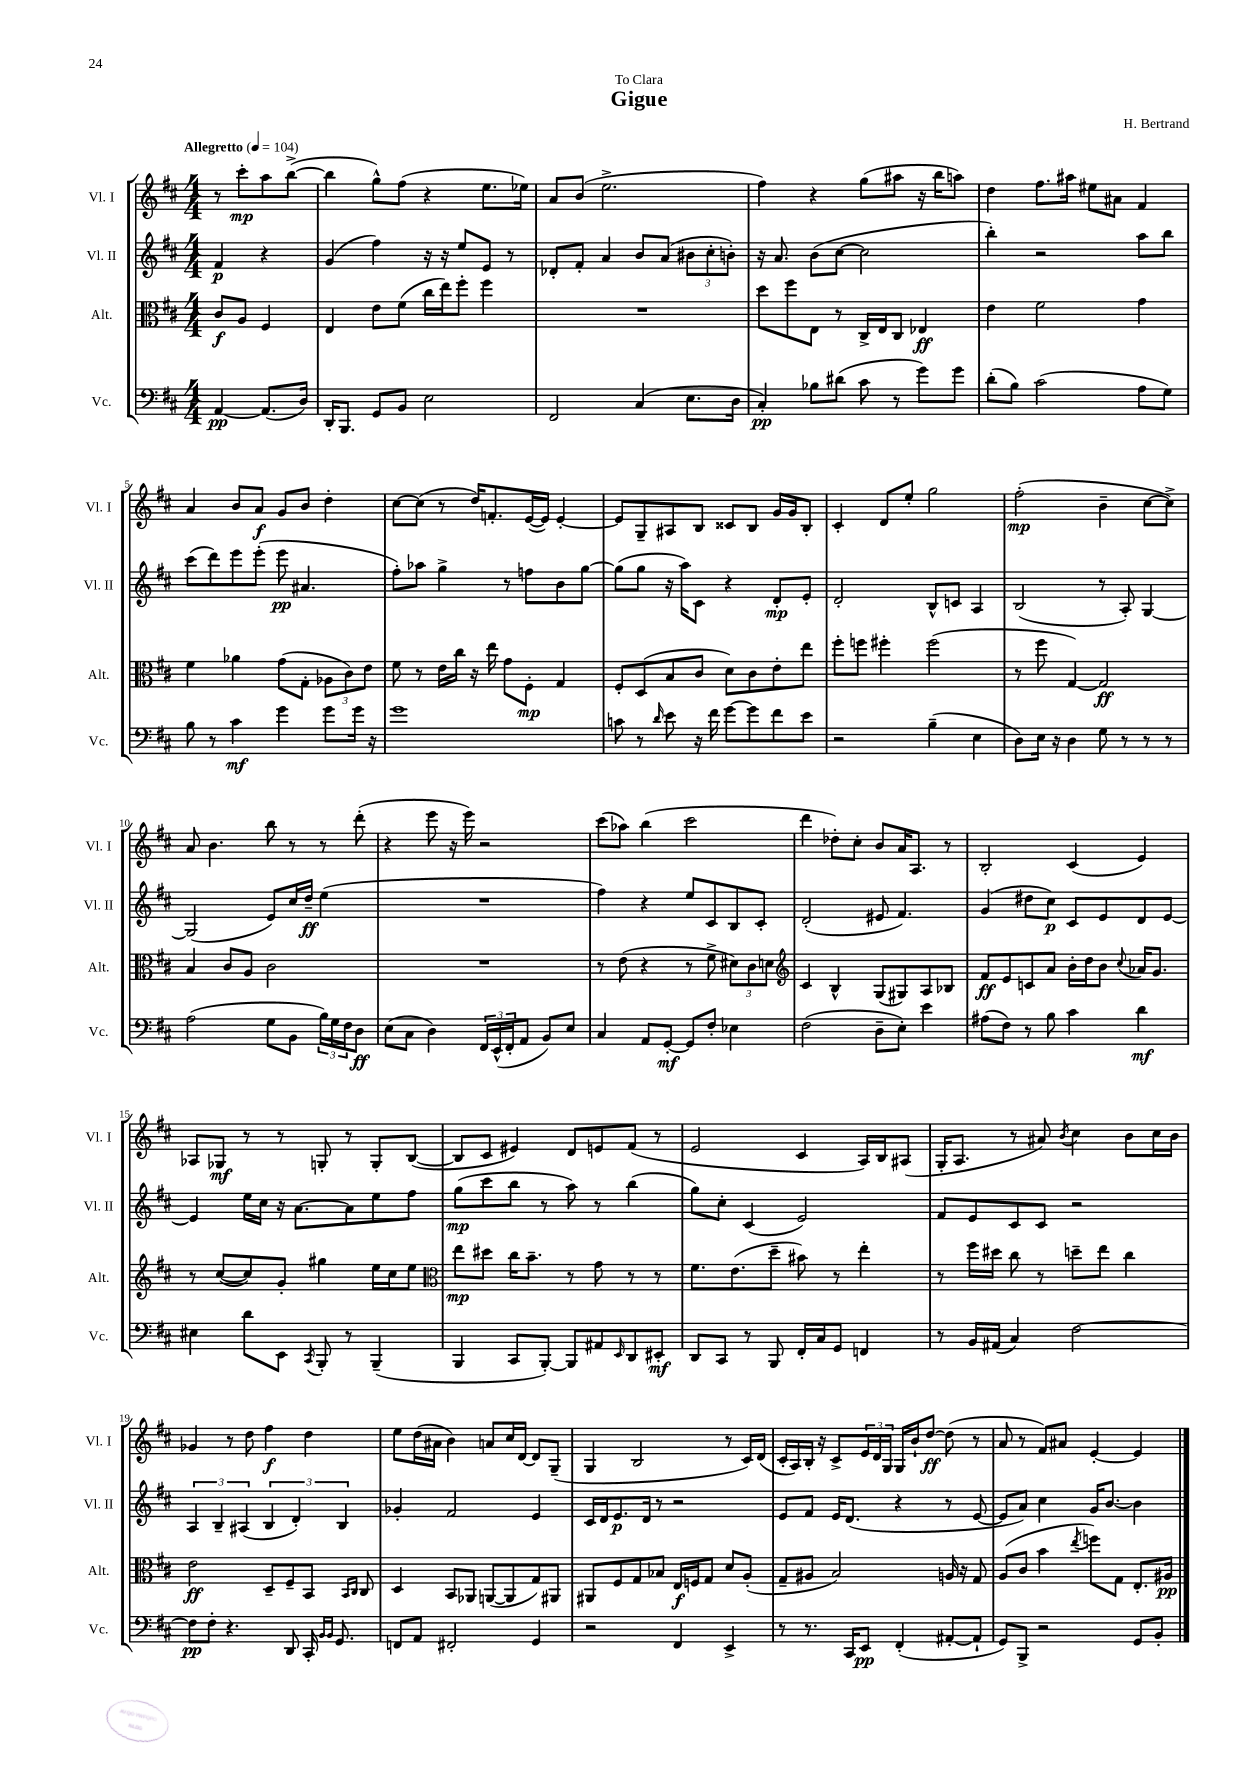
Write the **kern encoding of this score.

**kern	**kern	**kern	**kern
*staff4	*staff3	*staff2	*staff1
*clefF4	*clefC3	*clefG2	*clefG2
*k[f#c#]	*k[f#c#]	*k[f#c#]	*k[f#c#]
*M4/4	*M4/4	*M4/4	*M4/4
*MM104	*MM104	*MM104	*MM104
[4AA	8c#	4f#	8r
.	8A	.	8ccc#'
(8.AA]	4F#	4r	8aa
.	.	.	([8bb^
16D)	.	.	.
=	=	=	=
16DD'	4E	(4g	4bb]
8.BBB	.	.	.
8GG	8e	4ff#)	8gg^^)
8BB	(8f#	.	(8ff#
2E	16cc#	16r	4r
.	16ee)	16r	.
.	8ff#'	8ee	.
.	4ff#	8e	8.ee
.	.	8r	.
.	.	.	16ee-)
=	=	=	=
2FF#	1r	8d-'	8a
.	.	8f#'	(8b
.	.	4a	2.ee^
(4C#	.	8b	.
.	.	(8a	.
8.E	.	12b#	.
.	.	12cc#'	.
.	.	12b')	.
16D	.	.	.
=	=	=	=
4C#')	8dd	16r	4ff#)
.	.	8.a	.
.	8ff#	.	.
8B-	8E	(8b	4r
(8d#	8r	[8cc#	.
8c#	16C#^	2cc#]	(8gg
.	16E	.	.
8r	8C#	.	8aa#
8g)	4E-	.	16r
.	.	.	16bb
8g	.	.	8aa)
=	=	=	=
(8d'	4e	4bb')	4dd
8B)	.	.	.
(2c#	2f#	2r	8.ff#
.	.	.	16aa#
.	.	.	8ee#
.	.	.	8a#
8A	4g	8aa	4f#
8G)	.	8bb	.
=	=	=	=
8B	4f#	(8ccc#	4a
8r	.	8ddd)	.
4c#	4a-	8eee	8b
.	.	(8eee'	8a
4g	(8g	8eee	8g
.	8G'	4.a#	8b
8g	12A-	.	4dd'
.	12c#)	.	.
16g	.	.	.
.	12e	.	.
16r	.	.	.
=	=	=	=
1g	8f#	8ff#')	[8cc#
.	8r	8aa-	(8cc#]
.	16e	4gg^	8r
.	16cc#	.	.
.	16r	.	16dd)
.	16ee	.	8.f'
.	8g	8r	.
.	8F#'	8ff	([16e
.	.	.	16e])
.	4G	8b	[4e'
.	.	[8gg	.
=	=	=	=
8c	8F#'	(8gg]	8e]
8r	(8D	8gg	8G~
16qqd	.	.	.
8e	8B	16r	8A#
.	.	16aa)	.
16r	8c#	8c#	8B
16f#	.	.	.
[8g	8d)	4r	8c##
8g]	8c#	.	8B
8f#	8e'	8d'	16g
.	.	.	16g
8e	8ee	8e'	8B'
=	=	=	=
2r	8ff#'	2d'	4c#'
.	8ff	.	.
.	4ff#'	.	8d
.	.	.	8ee'
(4B~	(2ff#	8B^^	2gg
.	.	8c	.
4E	.	4A	.
=	=	=	=
8D)	8r	(2B	(2ff#'
16E	8ff#	.	.
16r	.	.	.
4D	[4G)	.	.
8G	2G]	8r	4b~
8r	.	8A')	.
8r	.	[4G	[8cc#
8r	.	.	8cc#^])
=	=	=	=
(2A	4B	(2G]	8a
.	.	.	4.b
.	8c#	.	.
.	8A	.	.
8G	2c#	8e)	8bb
8BB	.	16cc#	8r
.	.	16dd~	.
24B)	.	(4ee	8r
24G	.	.	.
24F#	.	.	.
8D	.	.	(8ddd'
=	=	=	=
(8E	1r	1r	4r
8C#	.	.	.
4D)	.	.	8eee
.	.	.	16r
.	.	.	16eee)
24FF#	.	.	2r
(24EE^^	.	.	.
24FF#'	.	.	.
8AA	.	.	.
8BB)	.	.	.
8E	.	.	.
=	=	=	=
4C#	8r	4ff#)	(8ccc#
.	(8e	.	8aa-)
8AA	4r	4r	(4bb
[8GG'	.	.	.
8GG]	8r	8ee	2ccc#
8F#'	8f#^	8c#	.
4E-	12d#)	8B	.
.	12c#	.	.
.	.	8c#'	.
.	12d	.	.
=	=	=	=
*	*clefG2	*	*
(2F#	4c#	(2d'	4ddd
.	4B^^	.	8dd-')
.	.	.	8cc#'
8D~	(8G	8e#	8b
8E')	8G#)	4.f#)	16a
.	.	.	8.A
4e	8A	.	.
.	8B-	.	8r
=	=	=	=
(8A#	8f#	(4g	2B'
8F#)	8e	.	.
8r	8c	8dd#	.
8B	8a	8cc#)	.
4c#	16b'	8c#	(4c#
.	16dd	.	.
.	8b	8e	.
.	8qqcc#	.	.
4d	16a-	8d	4e)
.	8.g	.	.
.	.	[8e	.
=	=	=	=
4E#	8r	4e]	8A-
.	([8cc#	.	8G-
8d	8cc#])	16ee	8r
.	.	16cc#	.
8EE	8g'	16r	8r
.	.	[8.a	.
8qCC#	.	.	.
8BBB'	4gg#	.	8G'
8r	.	8a]	8r
(4BBB~	16ee	8ee	8G'
.	16cc#	.	.
.	8ee	8ff#	([8B
=	=	=	=
*	*clefC3	*	*
4BBB	8ee	(8gg	8B]
.	8dd#	8ccc#	8c#
8CC#	16cc#	8bb	4e#)
.	8.b~	.	.
[8BBB')	.	8r	.
8BBB]	8r	8aa)	8d
8AA#	8g	8r	8e
16qqEE	.	.	.
8DD	8r	(4bb	(8f#
8EE#'	8r	.	8r
=	=	=	=
8DD	8.f#	8gg)	2e
8CC#	.	8cc#'	.
.	(8.e	.	.
8r	.	(4c#	.
8BBB	8dd~	.	.
16FF#'	8b#)	2e)	4c#
16C#	.	.	.
8GG	8r	.	.
4FF	4ee'	.	16A)
.	.	.	16B
.	.	.	(8A#
=	=	=	=
8r	8r	8f#	16G'
.	.	.	8.A
16BB	16ff#	8e	.
(16AA#	16dd#	.	.
4C#)	8cc#	8c#	8r
.	8r	8c#	8a#)
.	.	.	8qb
[2F#	8dd~	2r	4cc#
.	8ee	.	.
.	4cc#	.	8b
.	.	.	16cc#
.	.	.	16b
=	=	=	=
8F#]	2e	6A	4g-
8F#'	.	.	.
.	.	6B~	.
4.r	.	.	8r
.	.	(6A#	.
.	.	.	8dd
.	8D~	6B	4ff#
8DD	8F#~	.	.
.	.	6d')	.
16CC#'	8BB	.	4dd
16qqBB	.	.	.
16qqBB	.	.	.
8.GG	.	.	.
.	.	6B	.
.	16qqBB	.	.
.	16qqC#	.	.
.	8C#	.	.
=	=	=	=
8FF	4D	4g-'	8ee
8AA	.	.	(16dd
.	.	.	16a#
2FF#'	8BB	2f#	4b)
.	8AA-	.	.
.	([8AA	.	8a
.	8AA]	.	16cc#
.	.	.	[16d
4GG	8G)	4e	8d]
.	8AA#	.	(8G~
=	=	=	=
2r	8AA#	16c#	4G
.	.	16d	.
.	8F#	8.e	.
.	8G	.	2B
.	.	16d	.
.	8B-	8r	.
4FF#	16E	2r	.
.	16F	.	.
.	8G	.	.
4EE^	8d	.	8r
.	(8A'	.	16c#)
.	.	.	(16d
=	=	=	=
8r	8G~	8e	16c#'
.	.	.	16A)
8.r	8A#	8f#	16B'
.	.	.	16r
.	2B)	16e	8c#^
16CC#	.	(8.d	.
8EE	.	.	24e
.	.	.	24d
.	.	.	24G
(4FF#'	.	4r	16G
.	.	.	16b`
.	.	.	[8dd
[8AA#'	16A	8r	(8dd]
.	16r	.	.
8AA#`]	8G	[8e	8r
=	=	=	=
8GG)	(8A	8e]	8a
8BBB^	8c#	8a)	8r
2r	4b	4cc#	8f#)
.	.	.	8a#
.	8qee	.	.
.	8ff)	16g	[4e'
.	.	[8.b	.
.	8G	.	.
8GG	8.E'	4b]	4e]
8BB'	.	.	.
.	16A#	.	.
==	==	==	==
*-	*-	*-	*-
